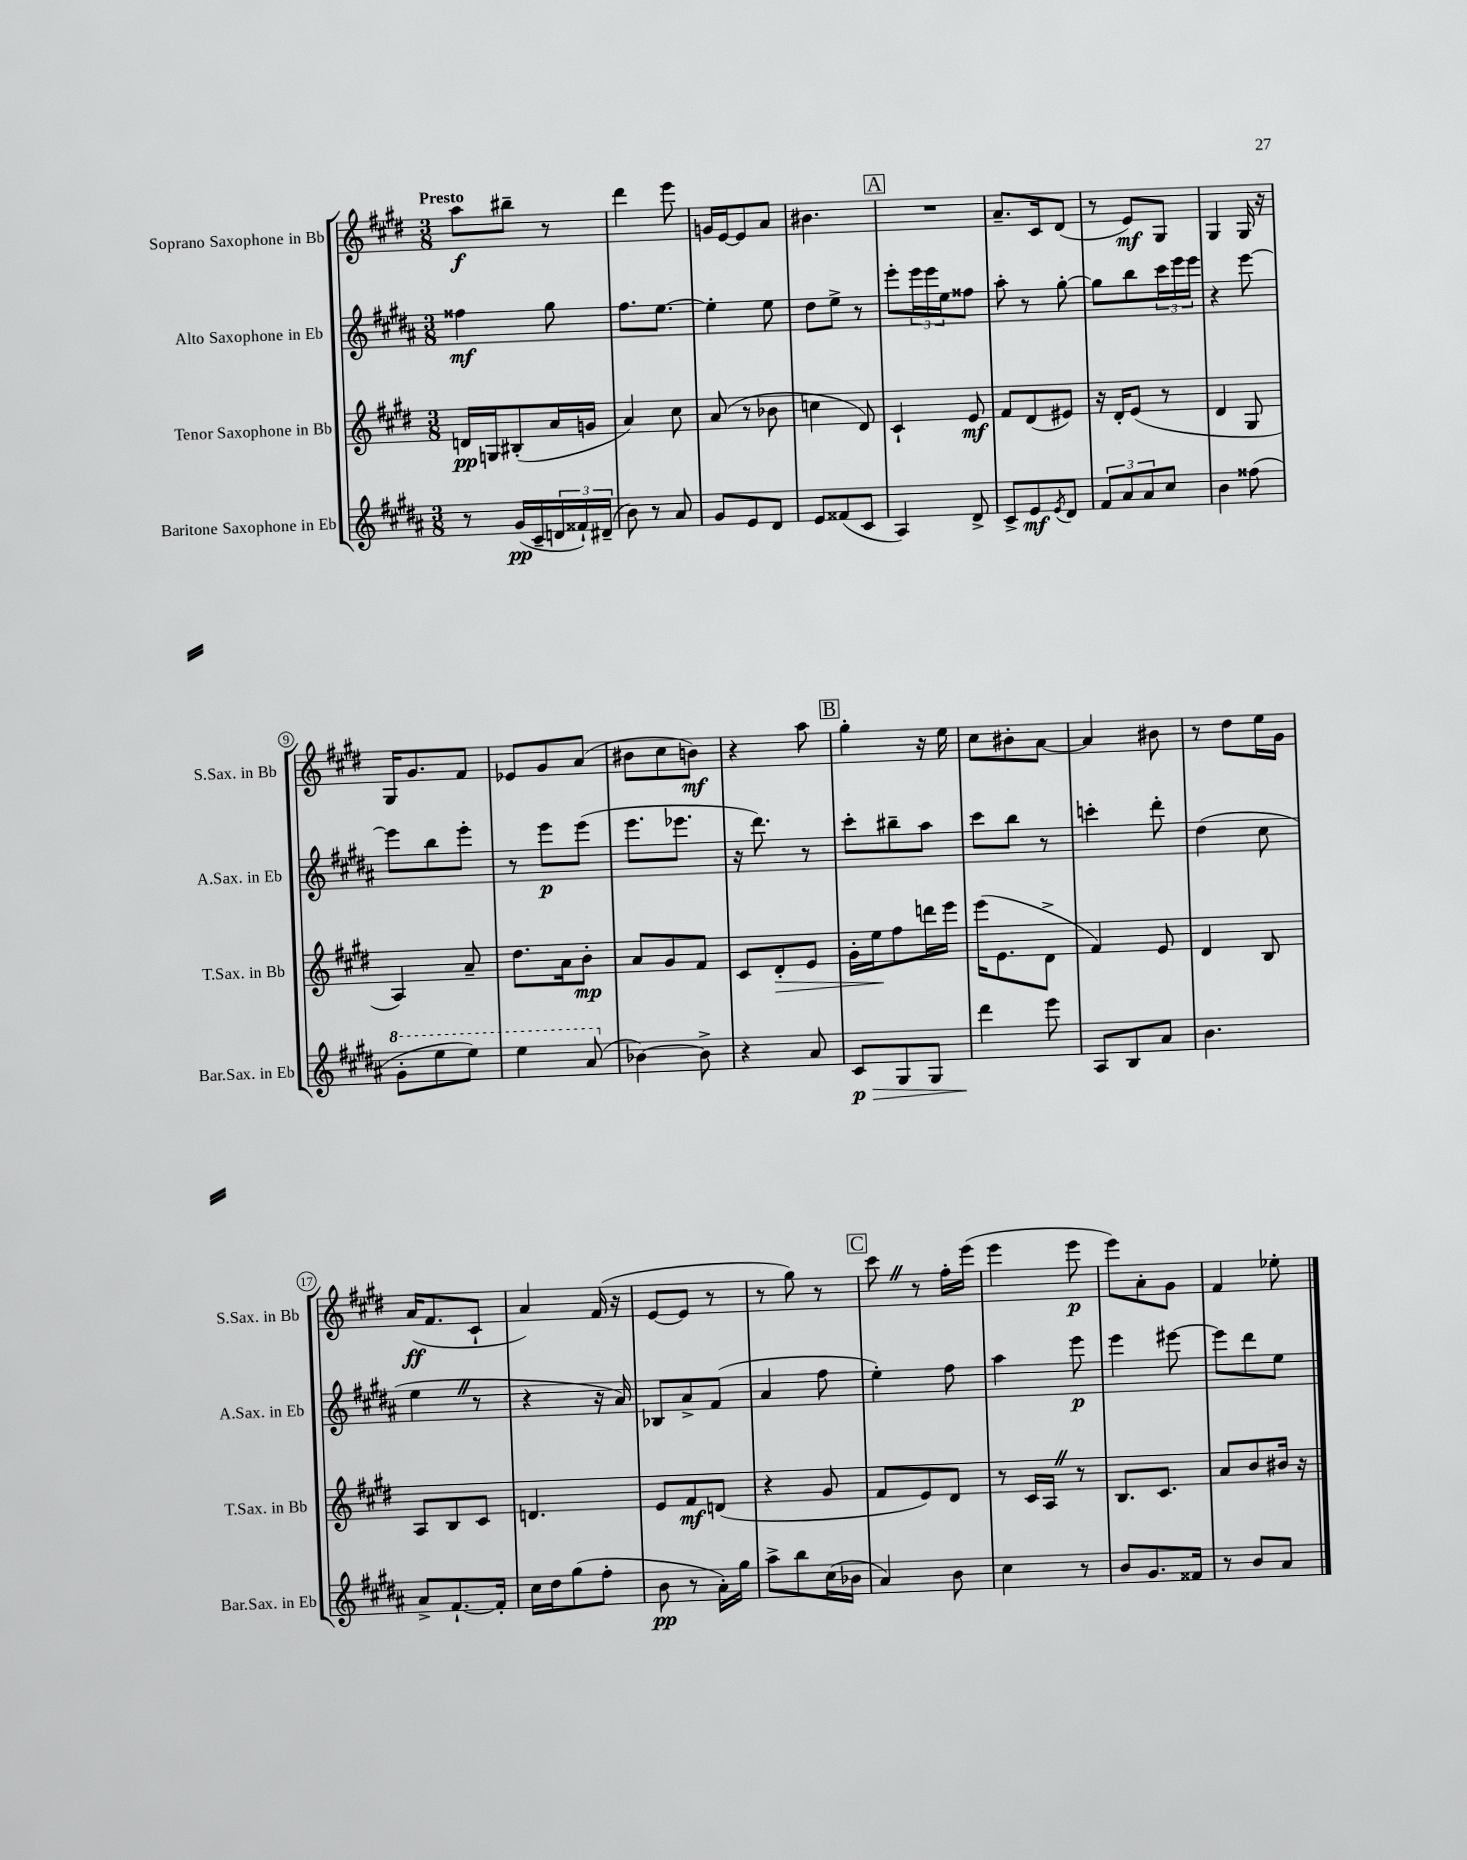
<<
\new StaffGroup <<
\new Staff = "s0" \with { instrumentName = "Soprano Saxophone in Bb" shortInstrumentName = "S.Sax. in Bb" } {
    \clef treble \key e \major \numericTimeSignature \time 3/8 \tempo "Presto"
    a''8\f bis''8-- r8 |
    dis'''4 e'''8 |
    g'16 e'16~ e'8 a'8 |
    bis'4. |
    \mark \markup { \box "A" } R4. |
    a'8.-- cis'16 dis'8( |
    r8 e'8\mf) gis8 |
    gis4 gis16 r16 |
    gis16 gis'8. fis'8 |
    ees'8 gis'8 a'8( |
    bis'8 cis''8 b'8\mf) |
    r4 a''8 |
    \mark \markup { \box "B" } gis''4-. r16 e''16 |
    cis''8 bis'8-. a'8~ |
    a'4 bis'8 |
    r8 dis''8 e''16 gis'16 |
    a'16\ff( fis'8. cis'8-! |
    a'4) fis'16( r16 |
    e'8~ e'8 r8 |
    r8 gis''8) r8 |
    \mark \markup { \box "C" } cis'''8 \once \override BreathingSign.text = \markup { \musicglyph "scripts.caesura.straight" } \breathe r8 fis''16-. e'''16( |
    e'''4 e'''8\p |
    e'''8) a'8-. gis'8 |
    fis'4 ees''8-. \bar "|." |
}
\new Staff = "s1" \with { instrumentName = "Alto Saxophone in Eb" shortInstrumentName = "A.Sax. in Eb" } {
    \clef treble \key b \major \numericTimeSignature \time 3/8
    fisis''4\mf gis''8 |
    fis''8. e''8.~ |
    e''4-. e''8 |
    dis''8 e''8-> r8 |
    \mark \markup { \box "A" } e'''8-. \tuplet 3/2 { e'''16 e'''16 e''16 } fisis''8 |
    ais''8-. r8 gis''8~-. |
    gis''8 b''8 \tuplet 3/2 { cis'''16 e'''16 e'''16 } |
    r4 e'''8~ |
    e'''8 b''8 e'''8-. |
    r8 e'''8\p e'''8( |
    e'''8. ees'''8. |
    r16 dis'''8.) r8 |
    \mark \markup { \box "B" } cis'''8-. bis''8-- ais''8 |
    cis'''8 b''8 r8 |
    c'''4-. dis'''8-. |
    dis''4( cis''8 |
    e''4 \once \override BreathingSign.text = \markup { \musicglyph "scripts.caesura.straight" } \breathe r8 |
    r4 r16 ais'16) |
    bes8 ais'8-> fis'8( |
    ais'4 fis''8 |
    \mark \markup { \box "C" } e''4-.) fis''8 |
    ais''4 e'''8\p |
    e'''4 eis'''8~ |
    eis'''8 dis'''8 e''8 \bar "|." |
}
\new Staff = "s2" \with { instrumentName = "Tenor Saxophone in Bb" shortInstrumentName = "T.Sax. in Bb" } {
    \clef treble \key e \major \numericTimeSignature \time 3/8
    d'16\pp g16 bis8-.( a'16 g'16 |
    a'4) cis''8 |
    a'8( r8 bes'8 |
    c''4 dis'8) |
    \mark \markup { \box "A" } cis'4-! e'8\mf |
    fis'8 dis'8( eis'8) |
    r16 dis'16-. e'8( r8 |
    dis'4 gis8 |
    a4) a'8-- |
    dis''8. a'16 b'8-.\mp |
    a'8 gis'8 fis'8 |
    cis'8 dis'8-.\> e'8 |
    \mark \markup { \box "B" } gis'16-. e''16\! fis''8 d'''16 e'''16 |
    e'''16( e'8. dis'8-> |
    fis'4) e'8 |
    dis'4 b8 |
    a8 b8 cis'8 |
    d'4. |
    e'8 fis'8\mf d'8( |
    r4 gis'8 |
    \mark \markup { \box "C" } fis'8 e'8) dis'8 |
    r8 cis'16 a16 \once \override BreathingSign.text = \markup { \musicglyph "scripts.caesura.straight" } \breathe r8 |
    b8. cis'8. |
    a'8 b'8 bis'16 r16 \bar "|." |
}
\new Staff = "s3" \with { instrumentName = "Baritone Saxophone in Eb" shortInstrumentName = "Bar.Sax. in Eb" } {
    \clef treble \key b \major \numericTimeSignature \time 3/8
    r8 gis'16\pp( cis'16-- \tuplet 3/2 { d'16 fisis'16-!) dis'16--( } |
    b'8) r8 ais'8 |
    gis'8 e'8 dis'8 |
    e'8 fisis'8( cis'8 |
    \mark \markup { \box "A" } ais4) dis'8-> |
    cis'8-> e'8\mf \acciaccatura { e'8 } dis'8 |
    \tuplet 3/2 { fis'8 ais'8 ais'8 } cis''8 |
    b'4 fisis''8( |
    \ottava #1 gis''8-. e'''8 e'''8) |
    e'''4 ais''8( \ottava #0 |
    bes'4~) bes'8-> |
    r4 ais'8 |
    \mark \markup { \box "B" } cis'8\p\> gis8 gis8 |
    dis'''4\! e'''8 |
    ais8 b8 ais'8 |
    b'4. |
    ais'8-> fis'8.~-! fis'16-. |
    cis''16 dis''16 gis''8( fis''8-. |
    b'8\pp r8 ais'16-.) gis''16 |
    ais''8-> b''8 cis''16( bes'16 |
    \mark \markup { \box "C" } ais'4) b'8 |
    cis''4 r8 |
    b'8 gis'8. fisis'16 |
    r8 b'8 ais'8 \bar "|." |
}
>>
>>
\layout { \context { \Score \override BarNumber.stencil = #(make-stencil-circler 0.1 0.3 ly:text-interface::print) } }
